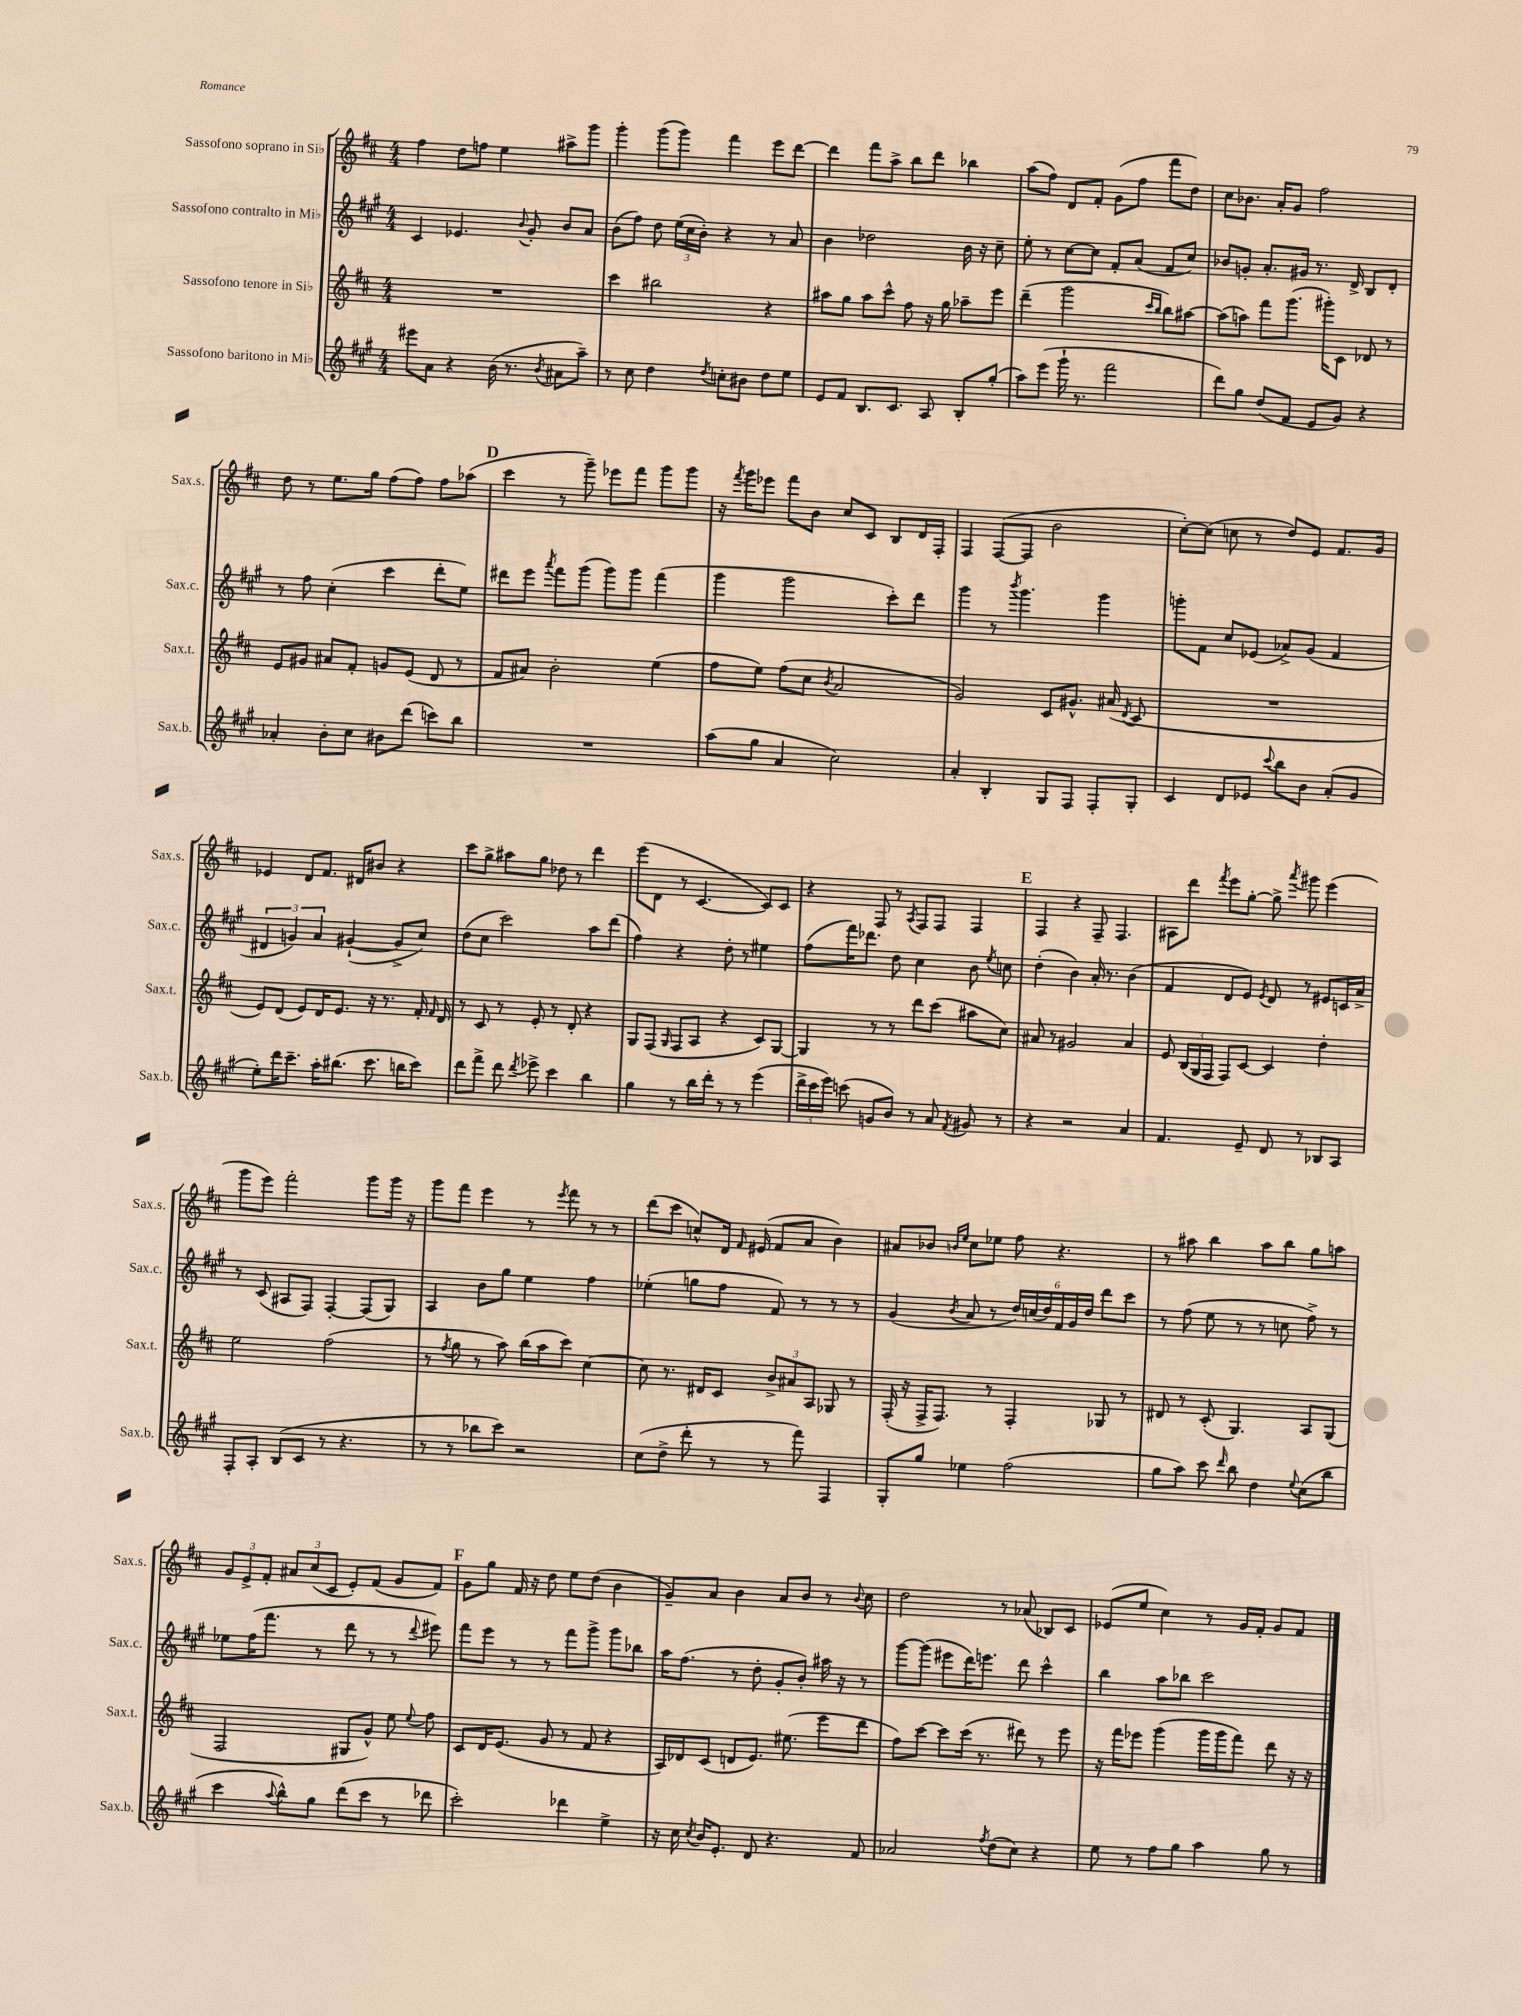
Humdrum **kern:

**kern	**kern	**kern	**kern
*staff4	*staff3	*staff2	*staff1
*clefG2	*clefG2	*clefG2	*clefG2
*k[f#c#g#]	*k[f#c#]	*k[f#c#g#]	*k[f#c#]
*M4/4	*M4/4	*M4/4	*M4/4
8eee#	1r	4c#	4ff#
8a	.	.	.
4r	.	4.e-	8dd
.	.	.	8ff
(16b	.	.	4ee
8.r	.	.	.
.	.	8qqb	.
.	.	8g#'	.
8qb	.	.	.
8a#	.	8b	8aa#^
8aa~)	.	8a	8ggg
=	=	=	=
8r	4ccc#	(8b	4ggg'
8cc#	.	8ff#)	.
4dd	2bb#	8dd	(8ggg
.	.	(24ee	8ggg)
.	.	24cc#	.
.	.	24b')	.
8qdd	.	.	.
8cc'	.	4r	4fff#
8b#	.	.	.
8dd	4r	8r	8eee
8ee	.	8a	[8ddd
=	=	=	=
8e	8aa#	4b	4ddd]
8f#	8gg	.	.
8.B	8aa#	2dd-	8fff#
.	8ccc#^^	.	8aa^
8.c#	.	.	.
.	8ff#	.	8bb
8A	16r	.	8ddd
.	16gg	.	.
8B'	8aa-~	16b	4bb-
.	.	16r	.
(8gg#'	8eee	8cc#~	.
=	=	=	=
8aa)	(4ddd~	8ee'	(8aa
(8eee	.	8r	8ff#)
16ggg#`	2ggg	[8cc#	8d
8.r	.	.	.
.	.	8cc#]	8f#'
2fff#	.	8f#'	(8g
.	.	(8a	8ff#
.	16qqccc#	.	.
.	16qqbb	.	.
.	8bb)	8f#	8fff#
.	[8aa#	8cc#)	8dd)
=	=	=	=
8ddd)	(8aa#]	8b-	8cc#
8gg#	8aa)	8g'	8.b-
(8dd	8fff#	8.a'	.
.	.	.	16a'
8f#	(8.ggg	.	8g
.	.	16g#	.
8e	.	8.r	2ff#
.	16ggg#')	.	.
8g#)	8c#	.	.
.	.	16d^	.
4r	8d-	8B	.
.	8r	8d'	.
=	=	=	=
4a-'	8e	8r	8dd
.	8g#	8ff#	8r
8b'	8a#	(4cc#'	8.ee
8cc#	8f#'	.	.
.	.	.	16gg
8b#	8g	4ccc#	(8ff#
(8ddd	(8e	.	8ff#)
8ccc)	8d	8ddd'	8ff#
8bb	8r	8ee)	(8aa-
=	=	=	=
1r	8f#	8ddd#	4ccc#
.	8a#)	8eee	.
.	.	8qaaa	.
.	2b'	8fff#	8r
.	.	(8ggg#	8ggg~)
.	.	8ggg#)	8eee-
.	.	8ggg#	8fff#
.	(4ee	(4fff#	8ggg
.	.	.	8ggg
=	=	=	=
(8aa	8ff#	4ggg#	16r
.	.	.	8qfff#
.	.	.	16ggg
8gg#	8ee)	.	8eee-
4a	(8ff#	2ggg#	8fff#
.	8cc#	.	8b
.	8qb	.	.
2cc#)	2a	.	8cc#
.	.	.	8c#
.	.	8ccc#')	8B
.	.	8ddd	16d
.	.	.	16F#'
=	=	=	=
4a'	2g)	4ggg#	4F#
4B'	.	8r	([8F#
.	.	8qbbb	.
.	.	4.ggg#	8F#]
8G#	8c#	.	2b
8F#	8.g#^^	.	.
8F#'	.	4ggg#	.
.	(16a#	.	.
.	8qd	.	.
8G#'	8c#	.	.
=	=	=	=
4c#	1r	8ggg'	[8cc#')
.	.	8f#	(8cc#]
8d	.	8cc#	8cc
8e-	.	(8e-	8r
8qqccc#	.	.	.
8bb	.	8a-^)	8dd)
8b	.	(8g#	8e
(8a'	.	4f#	8.f#
8g#	.	.	.
.	.	.	16g
=	=	=	=
8ee')	8e)	6d#	4e-
16ddd	(8d	.	.
.	.	6g)	.
8.ccc#~	.	.	.
.	8e)	.	8d
.	.	6a	.
16aa'	16d	.	8.f#
(8.bb#	8.e	.	.
.	.	([4g#`	.
.	.	.	16d#
8.ccc#	16r	.	8b#
.	8.r	.	.
.	.	8g#^]	4r
16bb	.	.	.
8ccc#)	16f#'	8cc#)	.
.	16qqf#	.	.
.	16d	.	.
=	=	=	=
8ddd	8r	(8dd	8ccc#
8fff#^	8c#	8cc#	8gg^
8ddd	8r	2ccc#)	8aa#
8qddd	.	.	.
8eee-^	8e'	.	8gg
4ccc#	8r	.	8dd-
.	8d'	.	8r
4bb	4r	8aa	4ddd
.	.	(8ddd	.
=	=	=	=
4gg#	8G	4ff#)	(8eee
.	(8F#	.	8d
.	16qqG	.	.
8r	8F#	4r	8r
16bb	8A	.	[4.c#
16ddd'	.	.	.
8r	4r	8dd'	.
8r	.	8r	.
(4eee	8c#)	4ee#	8c#])
.	[8G	.	8c#
=	=	=	=
24ddd^	4G]	(8ff#	4r
24ccc#	.	.	.
24eee)	.	.	.
(8ccc	.	16fff#)	.
.	.	8.ddd-	.
8g	8r	.	8F#
8b)	8r	8dd	8r
.	.	.	8qA
8r	8ddd	4cc#	8F#
8a	(8ccc#	.	8F#
8qf#	.	.	.
8g#	8aa#	8b	4F#
.	.	8qee	.
8r	8cc#)	8cc	.
=	=	=	=
4r	8a#	(4dd'	4F#
.	8r	.	.
2r	2g#	4b)	4r
.	.	16a'	8F#~
.	.	8.r	.
.	.	.	4.F#
4a	4a#	(4b	.
=	=	=	=
4.f#	8e	4f#	8A#
.	(24B	.	8ddd
.	24G	.	.
.	24F#	.	.
.	.	.	8qfff#
.	8F#)	8d	8eee
8e~	[8c#	8e)	[8gg'
.	.	8qe	.
8d	4c#]	8d	8gg^]
.	.	.	8qaaa
8r	.	8r	8ggg#
8B-	4dd'	8e#	(4eee
8A	.	16c	.
.	.	16a^	.
=	=	=	=
8F#'	2ee	8r	8ggg
8A'	.	(8c#	8eee)
(8B	.	8A#	2fff#'
8c#	.	8F#)	.
8r	(2ff#	[4F#'	.
4.r	.	.	.
.	.	(8F#]	8ggg
.	.	8G#)	16ggg
.	.	.	16r
=	=	=	=
8r	8r	4A	8ggg
.	8qff#	.	.
8r	8gg	.	8fff#
8bb-	8r	8b	4eee
8ccc#)	8aa)	8gg#	.
2r	(16bb	4ee	8r
.	16aa	.	.
.	.	.	8qeee
.	8ccc#)	.	8fff#
.	[4cc#	4ff#	8r
.	.	.	8r
=	=	=	=
(8cc#	8cc#]	(4ee-'	(8ddd
8dd^	8.r	.	8ccc#
8ddd'	.	8gg	8cc^^)
.	16d#	.	.
8r	8c#	8ff#	16d
.	.	.	16qqf#
.	.	.	(16e#
8r	12b^	8f#)	8f#
.	12a#	.	.
8fff#)	.	8r	8a
.	12A	.	.
4F#	8G-	8r	4b)
.	8r	8r	.
=	=	=	=
8G#'	(16F#'	(4g#	8a#
.	16r	.	.
8gg#	16F#^	.	8b-
.	8.F#)	.	.
.	.	.	16qqb
.	.	8qb	16qqee
4ee-	.	8a	8cc#
.	8r	8r	8ee-
(2ff#	4F#'	24dd)	8ff#
.	.	(24cc	.
.	.	24dd)	.
.	.	24f#	4.r
.	.	24g#	.
.	.	24dd	.
.	8G-	8ddd	.
.	8r	8ccc#	.
=	=	=	=
8gg#	8d#	8r	8r
8aa)	8r	(8ff#	8aa#
8ccc#	(8c#'	8ee	4bb
16qqddd	.	.	.
8bb	4.G)	8r	.
4dd	.	8r	8aa#
.	.	8cc	8bb
8qqee	.	.	.
(8cc#	8A	8ff#^)	8gg
8bb	(8G	8r	8aa
=	=	=	=
4ccc#	2F#	8ee-	12g
.	.	.	12e^
.	.	(16ff#	.
.	.	.	12f#'
.	.	8.fff#	.
8qqaa	.	.	.
8bb^^)	.	.	12a#
.	.	.	(12cc#
8gg#	.	8r	.
.	.	.	12c#
(8ddd	8G#	8ddd	8e')
8ccc#	8g^^)	8r	(8f#
8r	8ee	8r	8g
.	8qqee	8qqddd	.
8ddd-	8ff#	8eee#)	8f#)
=	=	=	=
2ccc#')	8c#	8fff#	8g
.	16d	8eee	8gg
.	(8.e	.	.
.	.	8r	16f#
.	.	.	16r
.	8g	8r	8dd
4ddd-	8r	8fff#	8ee
.	8f#	8ggg#^	(8dd
4ee^	4r	8ggg#	4b
.	.	8bb-	.
=	=	=	=
16r	16A)	16aa	8g~)
16cc#	16d-	(8.ff#	.
8qcc#	.	.	.
16b	(8c#	.	8a
8.e'	.	.	.
.	8d	8r	4b
8d	8.e)	8dd'	.
4.r	.	8g#'	8a
.	(8.ee#	.	.
.	.	8b')	8b
.	8eee	16aa#	8r
.	.	16r	.
.	.	.	8qqb
8f#	8ddd	8r	8cc#
=	=	=	=
2a-	8ff#)	[8ggg#	2dd
.	[8ccc#	(8ggg#]	.
.	8ccc#]	8eee#	.
.	(16ccc#	16ddd)	.
.	8.r	8.eee	.
8qff#	.	.	.
(8dd	.	.	8r
8cc#)	8ddd#)	8ddd	(8a-
4r	8r	4ccc#^^	8B-)
.	8eee	.	8c#
=	=	=	=
8ee	16r	4bb	(8e-
.	16fff#	.	.
8r	8eee-	.	8ee
8ff#	(4ggg	8aa	4cc#)
8gg#	.	8bb-	.
4aa	16ggg	2ccc#	8r
.	16ggg	.	.
.	8fff#)	.	16g
.	.	.	16f#'
8gg#	8ddd	.	8g
8r	16r	.	8f#
.	16r	.	.
==	==	==	==
*-	*-	*-	*-
